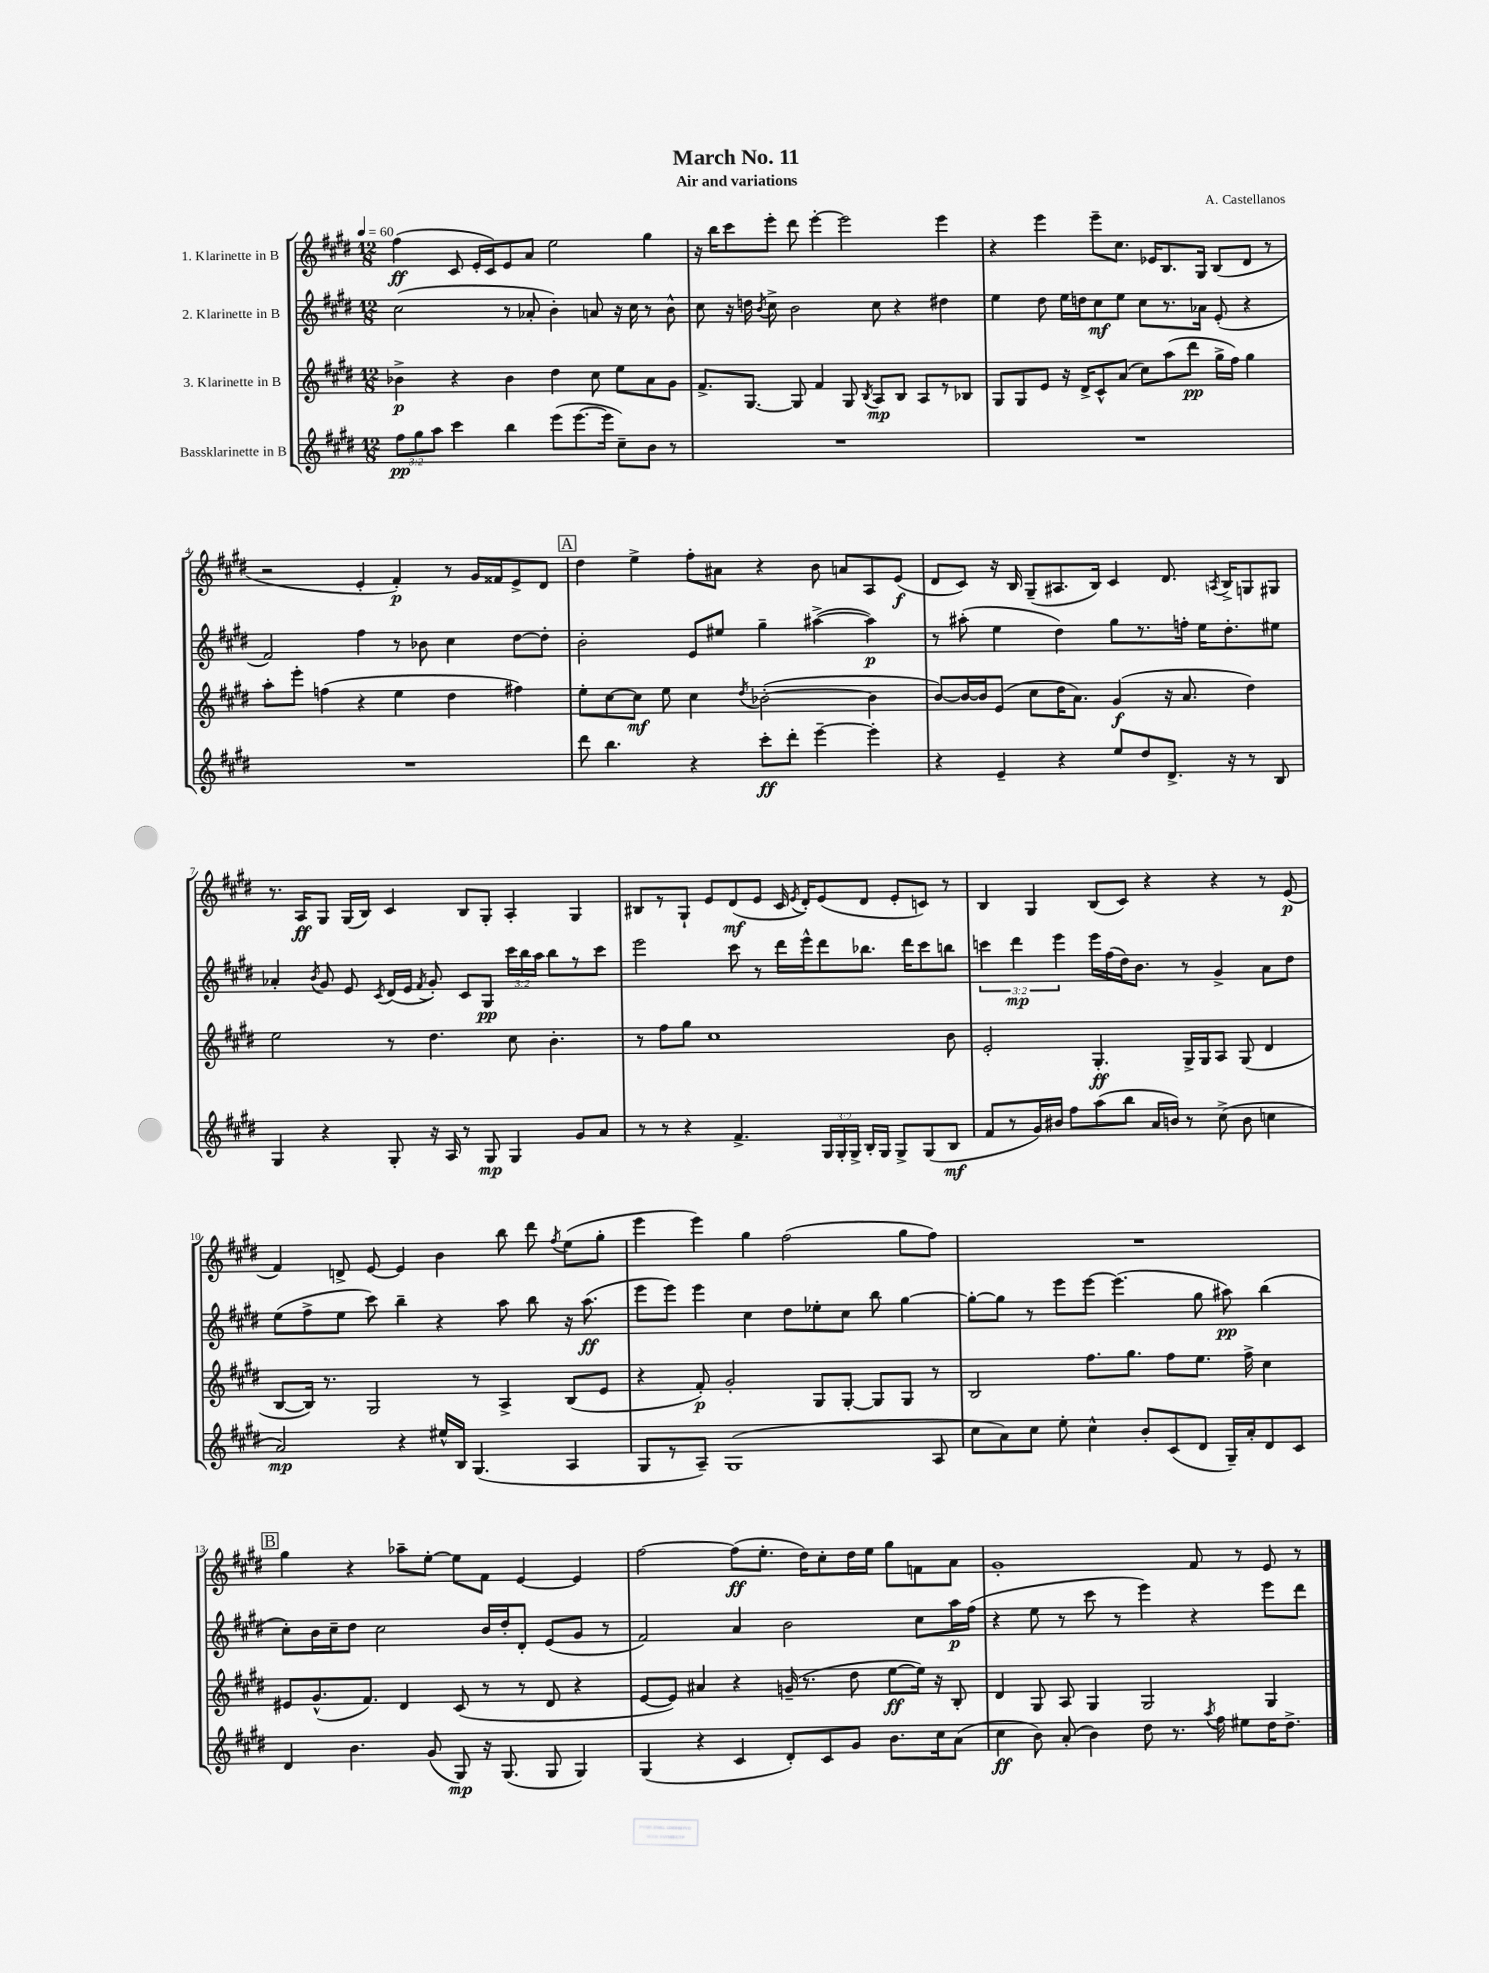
\header { title = "March No. 11" composer = "A. Castellanos" subtitle = "Air and variations" }
<<
\new StaffGroup <<
\new Staff = "s0" \with { instrumentName = "1. Klarinette in B" } {
    \clef treble \key e \major \numericTimeSignature \time 12/8 \tempo 4 = 60
    \autoBeamOff fis''4\ff( cis'8 e'16[-. cis'16) e'8 a'8] e''2 gis''4 |
    r16 b''16[ cis'''8 e'''8]-. dis'''8 e'''4~-. e'''2 e'''4 |
    r4 e'''4 e'''8[-- cis''8.] ees'16[ b8. gis16] b8[( dis'8] r8 |
    r2 e'4-. fis'4-.\p) r8 gis'16[ fisis'16 e'8-> dis'8] |
    \mark \markup { \box "A" } dis''4 e''4-> fis''8[-. ais'8] r4 b'8 a'8[ a8 e'8]\f( |
    dis'8[ cis'8]) r16 b16 gis8[--( ais8. b16]) cis'4 dis'8. \acciaccatura { a8 } b16[-> g8 gis8] |
    r8. a16[\ff gis8] gis16[( b16]) cis'4 b8[ gis8]-. a4-. gis4 |
    bis8[ r8 gis8]-! e'8[ dis'8\mf( e'8] cis'16 \acciaccatura { e'8 } dis'16[-.) e'8( dis'8] e'8[-. c'8]) r8 |
    b4 gis4 b8[( cis'8]) r4 r4 r8 e'8\p( |
    fis'4) d'8-> e'8~ e'4 b'4 b''8 dis'''8 \acciaccatura { fis''8 } e''8[( gis''8]-. |
    e'''4 e'''4) gis''4 fis''2( gis''8[ fis''8]) |
    R1. |
    \mark \markup { \box "B" } gis''4 r4 aes''8[-- e''8]~-. e''8[ fis'8] e'4~ e'4 |
    fis''2~ fis''8[\ff( e''8.]-. dis''16[) cis''8-. dis''16 e''16] gis''8[ f'8 a'8] |
    gis'1-. fis'8 r8 e'8 r8 \bar "|." |
}
\new Staff = "s1" \with { instrumentName = "2. Klarinette in B" } {
    \clef treble \key e \major \numericTimeSignature \time 12/8 \override Staff.TupletNumber.text = #tuplet-number::calc-fraction-text
    \autoBeamOff cis''2( r8 aes'8-. b'4-.) a'8 r16 cis''16 r8 b'8-^ |
    cis''8 r16 d''16 \acciaccatura { b'8 } cis''8-> b'2 cis''8 r4 dis''4 |
    e''4 dis''8 e''16[ d''16 cis''8\mf e''8] cis''8[ r8. aes'16] e'8-.( r4 |
    fis'2) fis''4 r8 bes'8 cis''4 dis''8[~ dis''8]-. |
    \mark \markup { \box "A" } b'2-. e'8[ eis''8] gis''4-- ais''4~->( ais''4\p) |
    r8 ais''8-.( e''4 dis''4) gis''8[ r8. f''16]-. e''16[ dis''8.-. eis''8] |
    aes'4-. \acciaccatura { b'8 } gis'8 e'8 \acciaccatura { cis'8 } dis'16[( e'16] \acciaccatura { fis'8 } gis'8-.) cis'8[ gis8]\pp \tuplet 3/2 { cis'''16[ b''16 a''16] } b''8[ r8 cis'''8] |
    e'''2 cis'''8 r8 dis'''16[ e'''16-^ dis'''8 bes''8.] dis'''16[ cis'''8 b''8] |
    \tuplet 3/2 { c'''4 dis'''4\mp e'''4 } e'''16[ fis''16( dis''16) b'8.] r8 gis'4-> a'8[ dis''8] |
    e''8[( fis''8-> e''8] cis'''8) b''4-- r4 a''8 b''8 r16 a''8.\ff( |
    e'''8[ e'''8]) e'''4 cis''4 dis''8[ ees''8-. cis''8] b''8 gis''4~ |
    gis''8[~-. gis''8] r8 e'''8[ e'''8]~ e'''4.( gis''8 ais''8\pp) b''4( |
    \mark \markup { \box "B" } cis''8[-.) b'16 cis''16-- dis''8] cis''2 b'16[ dis''16-. dis'8]-. e'8[( gis'8] r8 |
    fis'2) a'4 b'2 cis''8[ a''16\p fis''16]( |
    r4 e''8 r8 cis'''8 r8 e'''4) r4 e'''8[ dis'''8] \bar "|." |
}
\new Staff = "s2" \with { instrumentName = "3. Klarinette in B" } {
    \clef treble \key e \major \numericTimeSignature \time 12/8
    \autoBeamOff bes'4->\p r4 bes'4 dis''4 cis''8 e''8[ a'8 gis'8] |
    fis'8.[-> gis8.]~ gis8 fis'4 gis8 \acciaccatura { b8 } a8[\mp b8] a8[ r8 bes8] |
    gis8[ gis8 e'8] r16 dis'16[-> cis'8-^ a'8]( cis''8[) a''8( dis'''8]\pp gis''16[-> fis''16]) gis''4 |
    a''8[-. e'''8]-. f''4( r4 e''4 dis''4 fis''4) |
    \mark \markup { \box "A" } e''8[-. cis''8~ cis''8]\mf e''8 cis''4 \acciaccatura { dis''8 } bes'2~-.( bes'4 |
    b'8[~) b'16~ b'16 e'8]( cis''8[ dis''16 a'8.]) gis'4\f( r16 a'8. dis''4) |
    e''2 r8 dis''4. cis''8 b'4.-. |
    r8 fis''8[ gis''8] cis''1 b'8 |
    e'2-. gis4.-.\ff gis16[-> gis16 a8] gis8( dis'4 |
    b8[~ b16]) r8. gis2 r8 a4-> b8[( e'8] |
    r4 fis'8-.\p) gis'2-. gis8[ gis8]~-. gis8[ gis8] r8 |
    b2 fis''8.[ gis''8.] fis''8[ e''8.] fis''16-> cis''4 |
    \mark \markup { \box "B" } eis'8[ gis'8.-^( fis'8.]) dis'4 cis'8( r8 r8 dis'8 r4 |
    e'8[~ e'8]) ais'4 r4 g'16--( r8. dis''8 e''8[~\ff e''16]) r16 b8-. |
    dis'4 gis8 a8 gis4 gis2 gis4 \bar "|." |
}
\new Staff = "s3" \with { instrumentName = "Bassklarinette in B" } {
    \clef treble \key e \major \numericTimeSignature \time 12/8 \override Staff.TupletNumber.text = #tuplet-number::calc-fraction-text
    \autoBeamOff \tuplet 3/2 { fis''8[\pp gis''8 a''8] } cis'''4 b''4 e'''8[( e'''8.~ e'''16] cis''8[--) b'8] r8 |
    R1. |
    R1. |
    R1. |
    \mark \markup { \box "A" } dis'''8 b''4. r4 cis'''8[-.\ff dis'''8]-. e'''4~-- e'''4-. |
    r4 e'4-- r4 e''8[ dis''8 dis'8.]-> r16 r8 b8 |
    gis4 r4 gis8-. r16 a16 r8 gis8\mp gis4 gis'8[ a'8] |
    r8 r8 r4 fis'4.-> \tuplet 3/2 { gis16[ gis16-. gis16]-> } b16[-. gis16] gis8[-> gis8( b8]\mf |
    fis'8[ r8 gis'16) bis'16] fis''8[ a''8( b''8] a'16[ b'16]) r8 cis''8->( b'8 c''4 |
    a'2\mp) r4 eis''16[-^ b16] gis4.( a4 |
    gis8[ r8 a8]--) gis1( a8 |
    cis''8[ a'8) cis''8] e''8-. cis''4-^ b'8[-. cis'8( dis'8] gis16[--) a'16-. dis'8 cis'8] |
    \mark \markup { \box "B" } dis'4 b'4. gis'8( gis8\mp) r16 gis8.( gis8 gis4) |
    gis4( r4 cis'4 dis'8[-.) cis'8 gis'8] b'8.[ cis''16 a'8]( |
    cis''4\ff b'8) a'8-.( b'4) dis''8 r8. \acciaccatura { a''8 } fis''16 eis''8[ dis''16 dis''8.]-> \bar "|." |
}
>>
>>
